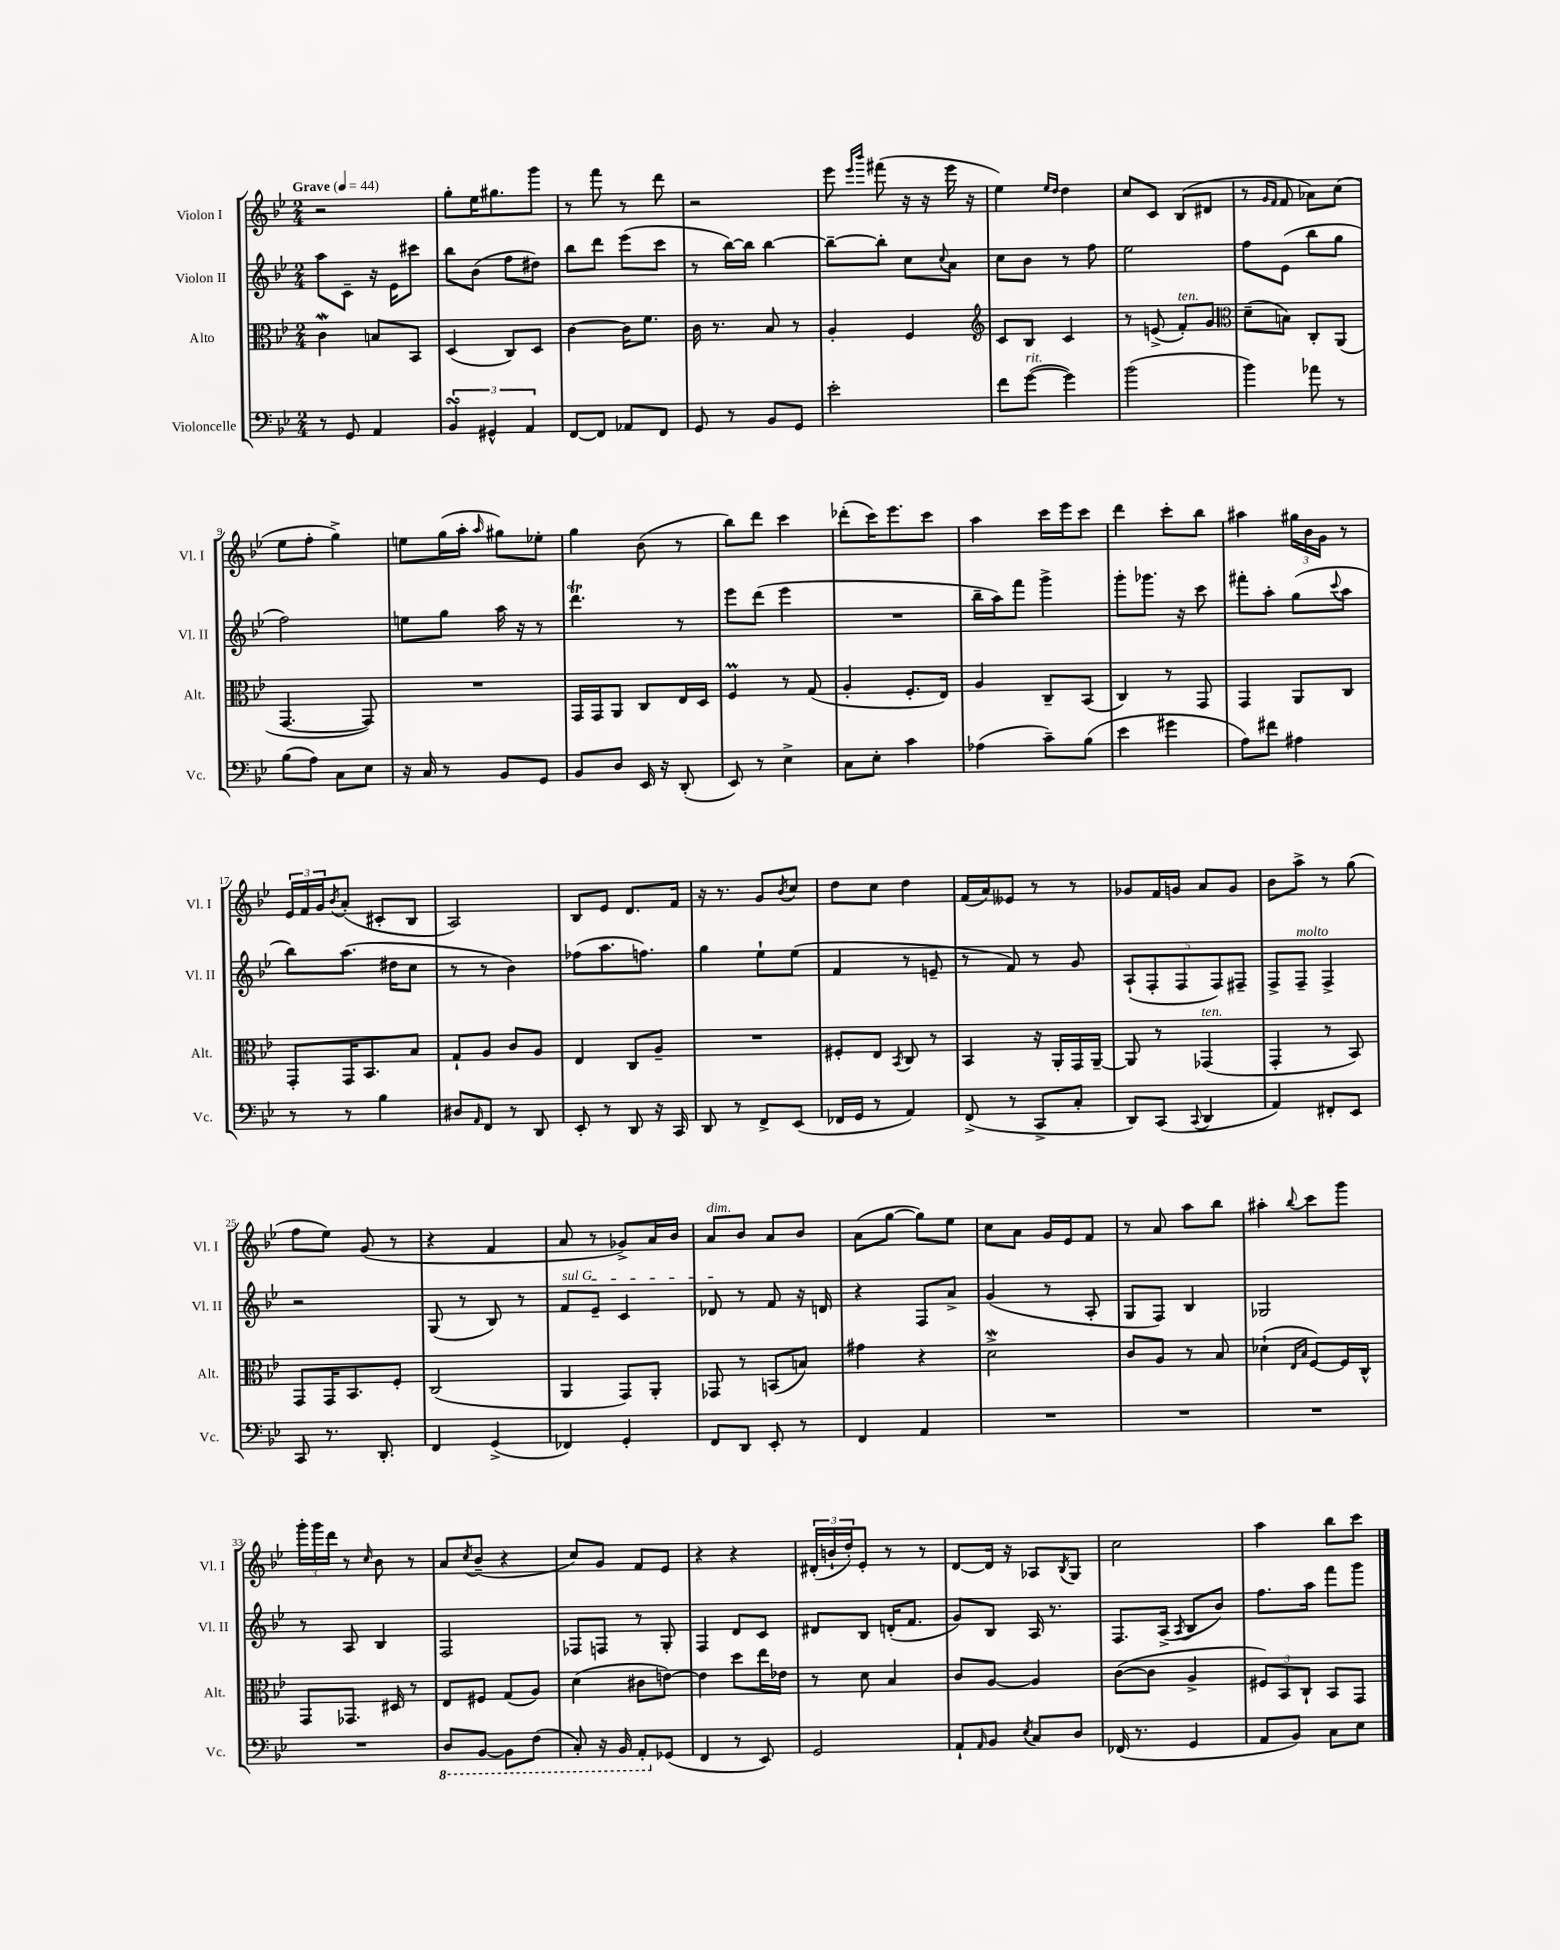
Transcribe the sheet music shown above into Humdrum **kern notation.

**kern	**kern	**kern	**kern
*part4	*part3	*part2	*part1
*staff4	*staff3	*staff2	*staff1
*I"Violoncelle	*I"Alto	*I"Violon II	*I"Violon I
*I'Vc.	*I'Alt.	*I'Vl. II	*I'Vl. I
*clefF4	*clefC3	*clefG2	*clefG2
*k[b-e-]	*k[b-e-]	*k[b-e-]	*k[b-e-]
*M2/4	*M2/4	*M2/4	*M2/4
*MM44	*MM44	*MM44	*MM44
=1	=1	=1	=1
!	!	!	!LO:TX:a:B:t=Grave
8r	4cW\	8aa\L	2r
8GG/	.	8c~\J	.
4AA/	8Bn/L	16r	.
.	.	16e-\KL	.
.	8BB-/J	8ccc#X\J	.
=2	=2	=2	=2
6BB-sSSs/	(4D/	8bb-\L	8gg'\L
.	.	(8b-\J	16ee-\K
6GG#X^^/	.	.	.
.	.	.	8.gg#X\
.	8C/L)	8ff\L	.
6AA/	.	.	.
.	8D/J	8dd#X\J)	8ggg\J
=3	=3	=3	=3
[8FF/L	[4c\	8bb-\L	8r
8FF/J]	.	8ddd\J	8fff\
8AA-X/L	16c\KL]	(8eee-\L	8r
.	8.f\J	.	.
8FF/J	.	8ccc\J	8ddd\
=4	=4	=4	=4
8GG/	16c\	8r	2r
.	8.r	.	.
8r	.	[16bb-\LL)	.
.	.	16bb-\JJ]	.
8BB-/L	8B-/	[4bb-\	.
8GG/J	8r	.	.
=5	=5	=5	=5
2e-'\	4A'/	8bb-~\L_	8eee-\
.	.	.	16qqeee-/LL
.	.	.	16qqbbb-/JJ
.	.	8bb-'\J]	(8fff#X\
.	4F/	8cc\L	16r
.	.	.	16r
.	.	8qqcc/	.
.	.	8a\J	16eee-\
.	.	.	16r
=6	=6	=6	=6
*	*clefG2	*	*
8f\L	8c/L	8cc\L	4ee-\)
!LO:TX:a:i:t=rit.	!	!	!
([8g\J	8B-/J	8b-\J	.
.	.	.	16qqee-/LL
.	.	.	16qqdd/JJ
4g\])	4c/	8r	4dd\
.	.	8ff\	.
=7	=7	=7	=7
(2b-\	8r	2ee-\	8cc/L
.	(8en^/	.	8c/J
!	!LO:TX:a:i:t=ten.	!	!
.	8f'/L)	.	(8B-/L
.	8g/J	.	8d#X/J
=8	=8	=8	=8
*	*clefC3	*	*
4b-\)	(8d~\L	8ff\L	8r
.	.	.	16qqg/LL
.	.	.	16qqf/JJ
.	8Bn\J)	(8e-\J	8f/
8a-X\	8C'/L	8bb-\L	8a-X\L)
8r	(8AA/J	8gg\J	(8cc\J
!!LO:LB:g=z
=9	=9	=9	=9
(8B-\L	[4.GG/	2ff\)	8ee-\L
8A\J)	.	.	8ff'\J
8C\L	.	.	4gg^\)
8E-\J	8GG/])	.	.
=10	=10	=10	=10
16r	2r	8een\L	8een\L
16C/	.	.	.
8r	.	8gg\J	(16gg\L
.	.	.	16aa'\JJ
.	.	.	16qqaa/
8BB-/L	.	16aa\	8gg#X\L)
.	.	16r	.
8GG/J	.	8r	8ee-X'\J
=11	=11	=11	=11
8BB-/L	16GG/LL	4.dddt\	4gg\
.	16GG/J	.	.
8D/J	8AA/J	.	.
16EE-/	8C/L	.	(8b-\
16r	.	.	.
(8DD'/	16E-/L	8r	8r
.	16D/JJ	.	.
=12	=12	=12	=12
8EE-/)	4FM/	8eee-\L	8bb-\L)
8r	.	(8ddd\J	8ddd\J
4E-^\	8r	4eee-\	4ccc\
.	(8G/	.	.
=13	=13	=13	=13
8C\L	4A'/	2r	(8ddd-X'\L
8E-'\J	.	.	16ccc\K)
.	.	.	8.eee-\
4c\	8.F'/L	.	.
.	.	.	8ccc\J
.	16E-/Jk)	.	.
=14	=14	=14	=14
(4A-X\	4A/	16bb-~\LL	4aa\
.	.	16aa\J)	.
.	.	8fff\J	.
8c~\L)	8C~/L	4ggg^\	16ccc\LL
.	.	.	16eee-\J
(8B-\J	(8BB-/J	.	8ccc\J
=15	=15	=15	=15
4e-\	4C/)	8ggg'\L	4ddd\
.	.	8.ggg-X\J	.
4g#X\	8r	.	8ccc'\L
.	.	16r	.
.	8GG/	8ccc\	8bb-\J
=16	=16	=16	=16
8A\L)	4GG/	8fff#X'\L	4aa#X\
8f#X\J	.	8aa'\J	.
4A#X\	8AA/L	(8gg\L	24gg#X\LL
.	.	.	24b-\
.	.	.	24g\JJ
.	.	8qqccc/	.
.	8C/J	8aa\J	8r
!!LO:LB:g=z
=17	=17	=17	=17
8r	8GG'/L	8bb-\L)	24e-/LL
.	.	.	24f/
.	.	.	24g/J
.	.	.	8qb-/
8r	16GG/K	(8.aa\J	(8a'/J
.	8.BB-/	.	.
4B-\	.	.	8c#X'/L
.	.	16dd#X\KL	.
.	8B-/J	8cc\J	8B-/J
=18	=18	=18	=18
8D#X/L	8G`/L	8r	2A/)
16qqAA/	.	.	.
8FF/J	8A/J	8r	.
8r	8c/L	4b-\)	.
8DD/	8A/J	.	.
=19	=19	=19	=19
8EE-'/	4E-/	(8ff-X\L	8B-/L
8r	.	8.aa\	8e-/J
8DD/	8C/L	.	8.d/L
.	.	8.ffn\J)	.
16r	8A~/J	.	.
16CC/	.	.	16f/Jk
=20	=20	=20	=20
8DD/	2r	4gg\	16r
.	.	.	8.r
8r	.	.	.
8FF^/L	.	8ee-`\L	8g/L
.	.	.	8qb-/
(8EE-/J	.	(8ee-\J	8cc/J
=21	=21	=21	=21
16FF-X/LL	8F#X'/L	4f/	8dd\L
16GG/JJ	.	.	.
8r	8E-/J	.	8cc\J
.	8qBB-/	.	.
4AA/)	8C/	8r	4dd\
.	8r	8en~/	.
=22	=22	=22	=22
(8FF^/	4BB-/	8r	(16f/LL
.	.	.	16a/J)
8r	.	8f/)	8e--X/J
8CC^/L	16r	8r	8r
.	16AA'/LL	.	.
8C'/J	16GG/	8g/	8r
.	[16AA~/JJ	.	.
=23	=23	=23	=23
8DD/L)	8AA/]	(10A`/L	8g-X/L
.	.	10F'/	.
(8CC/J	8r	.	16f/L
.	.	.	16gn/JJ
.	.	10F/	.
8qqCC/	.	.	.
!	!LO:TX:a:i:t=ten.	!	!
4DD/	(4GG-X/	.	8a/L
.	.	10F/)	.
.	.	.	8g/J
.	.	10F#X~/J	.
=24	=24	=24	=24
4AA/)	4GG'/	8F^/L	8b-\L
!	!	!LO:TX:a:i:t=molto	!
.	.	8F~/J	8aa^\J
8FF#X'/L	8r	4F^/	8r
8EE-/J	8BB-/)	.	(8gg\
!!LO:LB:g=z
=25	=25	=25	=25
8CC/	8GG/L	2r	8ff\L
8.r	16GG/K	.	8ee-\J)
.	8.BB-/	.	.
.	.	.	(8g/
8.DD'/	.	.	.
.	8F'/J	.	8r
=26	=26	=26	=26
4FF/	(2C/	(8G/	4r
.	.	8r	.
(4GG^/	.	8B-/)	4f/
.	.	8r	.
=27	=27	=27	=27
!	!	!LO:TX:a:i:t=sul G	!
4FF-X/)	4AA/	8f/L	8a/
.	.	8e-~/J	8r
4GG'/	8GG/L)	4c/	8g-X^/L)
.	8AA'/J	.	16a/L
.	.	.	16b-/JJ
=28	=28	=28	=28
!	!	!	!LO:TX:a:i:t=dim.
8FF/L	8GG-X/	8d-X/	8a/L
8DD/J	8r	8r	8b-/J
8EE-'/	(8BBn/L	8f/	8a/L
8r	8Bn/J)	16r	8b-/J
.	.	16dn/	.
=29	=29	=29	=29
4FF/	4g#X\	4r	(8a\L
.	.	.	[8gg\J
4AA/	4r	8F/L	8gg\L])
.	.	8a^/J	8ee-\J
=30	=30	=30	=30
2r	2dW^\	(4g/	8cc\L
.	.	.	8a\J
.	.	8r	16g/LL
.	.	.	16e-/J
.	.	8A'/	8f/J
=31	=31	=31	=31
2r	8c/L	8G/L	8r
.	8A/J	8F/J)	8a/
.	8r	4B-/	8aa\L
.	8B-/	.	8bb-\J
=32	=32	=32	=32
2r	(4d-X`\	2G-X/	4aa#X'\
.	16qqE-/LL	.	.
.	16qqB-/JJ	.	8qqbb-/
.	[8F/L)	.	8ccc\L
.	16F/L]	.	8ggg\J
.	16C^^/JJ	.	.
!!LO:LB:g=z
=33	=33	=33	=33
2r	8GG/L	8r	24ggg'\LL
.	.	.	24ggg\
.	.	.	24ddd\JJ
.	8.GG-X/J	8A/	8r
.	.	.	16qqcc/
.	.	4B-/	8b-\
.	16D#X/	.	.
.	8r	.	8r
=34	=34	=34	=34
*8ba	*	*	*
8DD/L	8E-/L	2F/	8a/L
.	.	.	8qcc/
[8BBB-/J	8F#X/J	.	(8b-~/J
8BBB-\L]	(8G/L	.	4r
(8FF\J	8A/J)	.	.
=35	=35	=35	=35
8CC'/)	(4d\	8F-X/L	8cc/L)
16r	.	8Fn/J	8g/J
16BBB-/	.	.	.
8AAA'/L	8c#X\L	8r	8f/L
*X8ba	*	*	*
(8GG-X/J	[8en\J)	8G'/	8e-/J
=36	=36	=36	=36
4FF/	4e\]	4F/	4r
8r	8dd\L	8d/L	4r
8EE-/)	16ee-\L	8c/J	.
.	16e-X\JJ	.	.
=37	=37	=37	=37
2GG/	8r	8d#X/L	(24d#X'/LL
.	.	.	24bn`/
.	.	.	24dd'/J)
.	8d\	8B-/J	8e-'/J
.	4B-/	(16dn'/KL	8r
.	.	8.f/J	.
.	.	.	8r
=38	=38	=38	=38
8AA`/L	8c/L	8g/L)	[8d/L
16qqAA/	.	.	.
8BB-/J	[8A/J	8B-/J	16d/Jk]
.	.	.	16r
8qE-/	.	.	.
8C/L	4A/]	16A/	8A-X/L
.	.	8.r	.
.	.	.	8qB-/
8D/J	.	.	8G/J
=39	=39	=39	=39
(16FF-X/	([8c\L	8.F/L	2cc\
8.r	.	.	.
.	8c\J]	.	.
.	.	(16A^/Jk	.
.	.	8qA/	.
4GG/	4A^/	8B-/L	.
.	.	8b-/J)	.
=40	=40	=40	=40
8AA/L	12F#X/L)	8.ff\L	4aa\
.	12BB-/	.	.
8BB-/J)	.	.	.
.	12C`/J	.	.
.	.	16aa\Jk	.
8C\L	8BB-/L	8fff\L	8bb-\L
8E-\J	8GG/J	8ggg\J	8ccc\J
==	==	==	==
*-	*-	*-	*-
